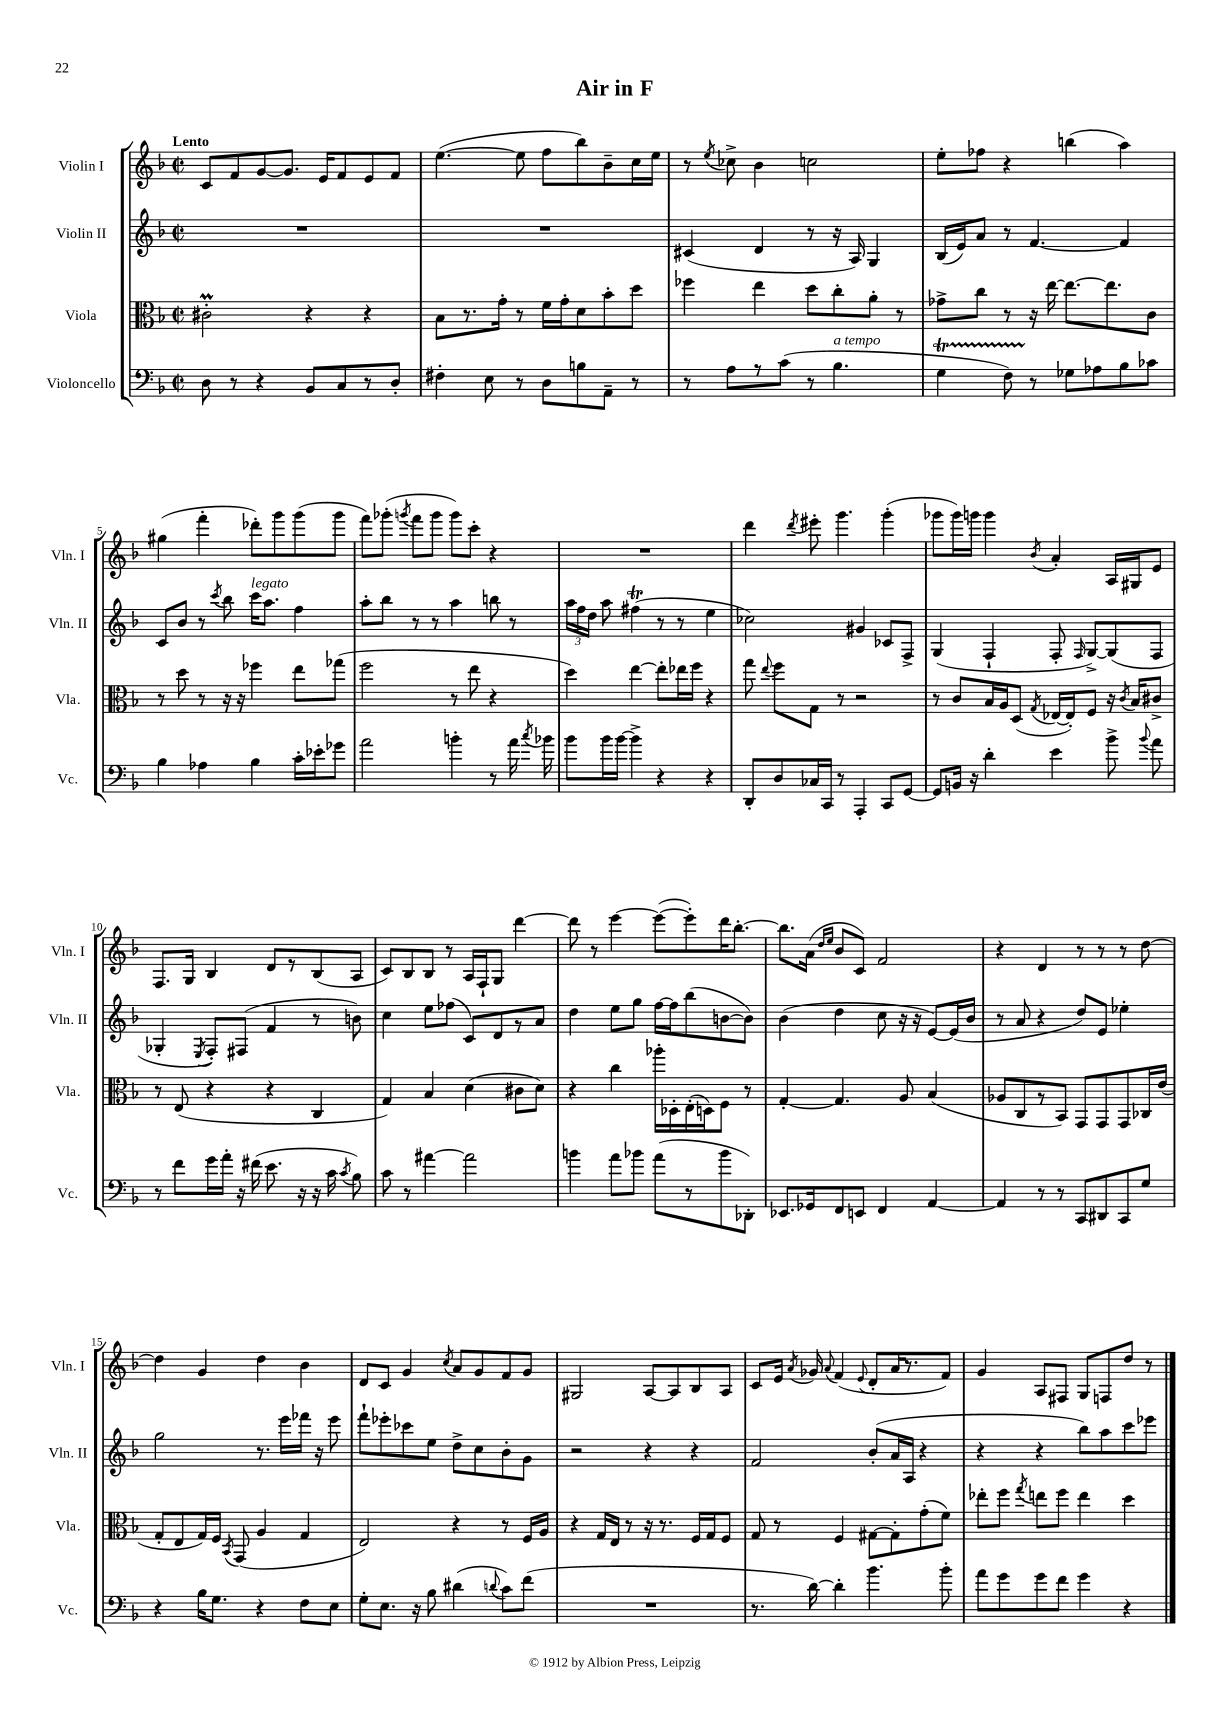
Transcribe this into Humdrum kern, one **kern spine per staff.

**kern	**kern	**kern	**kern
*staff4	*staff3	*staff2	*staff1
*clefF4	*clefC3	*clefG2	*clefG2
*k[b-]	*k[b-]	*k[b-]	*k[b-]
*M2/2	*M2/2	*M2/2	*M2/2
*met(c|)	*met(c|)	*met(c|)	*met(c|)
8D	2c#'	1r	8c
8r	.	.	8f
4r	.	.	[8g
.	.	.	8.g]
8BB-	4r	.	.
.	.	.	16e
8C	.	.	8f
8r	4r	.	8e
8D'	.	.	8f
=	=	=	=
4F#'	8B-	1r	([4.ee
.	8.r	.	.
8E	.	.	.
.	16g'	.	.
8r	8r	.	8ee]
8D	16f	.	8ff
.	16g'	.	.
8B	8d	.	8bb-)
8AA~	8b-'	.	8b-~
8r	8dd	.	16cc
.	.	.	16ee
=	=	=	=
8r	4ff-	(4c#	8r
.	.	.	8qee
8A	.	.	8cc-^
8r	4ee	4d	4b-
(8c	.	.	.
8r	8dd	8r	2cc
4.B-	8cc'	16r	.
.	.	16A)	.
.	8a'	4G	.
.	8r	.	.
=	=	=	=
4G	8g-^	(16B-	8ee'
.	.	16e)	.
.	8cc	8a	8ff-
8F)	8r	8r	4r
8r	16r	[4.f	.
.	[16ee	.	.
8G-	8.ee_	.	(4bb
8A-	.	.	.
.	8.ee]	.	.
8B-	.	4f]	4aa)
8c-	8c	.	.
=	=	=	=
4B-	8r	8c	(4gg#
.	8dd	8b-	.
4A-	8r	8r	4fff'
.	.	8qccc	.
.	16r	8bb-	.
.	16r	.	.
4B-	4ff-	16ccc	8ddd-')
.	.	8.aa	.
.	.	.	8ggg
16c'	8ee	4ff	(8ggg
16e-'	.	.	.
8g-	(8gg-	.	8ggg
=	=	=	=
2a	2ff	8aa'	8fff)
.	.	8bb-	(8ggg-'
.	.	.	8qggg
.	.	8r	8fff
.	.	8r	8ggg
4b'	8r	4aa	8ggg)
.	8ee	.	8ccc'
8r	4r	8bb	4r
16a	.	8r	.
8qcc	.	.	.
16b-	.	.	.
=	=	=	=
8b-	4dd)	24aa	1r
.	.	24ff	.
.	.	24dd	.
16b-	.	8aa	.
[16b-	.	.	.
4b-^]	[4ee	(4ff#	.
4r	8ee']	8r	.
.	16ee-	8r	.
.	16ff	.	.
4r	4r	4ee	.
=	=	=	=
8DD'	8gg	2cc-)	4ddd
.	8qqee	.	.
8D	8ff	.	.
.	.	.	8qddd
16C-	8G	.	8eee#'
16CC	.	.	.
8r	8r	.	4.ggg
4AAA'	2r	4g#	.
8CC	.	8c-	(4ggg'
[8GG	.	8F^	.
=	=	=	=
8GG]	8r	(4G	8ggg-
16BB	8c	.	16ggg-)
16r	.	.	16ggg
4d'	16B-	4F`	4ggg
.	16A	.	.
.	(8D	.	.
.	8qG	.	8qb-
4e	[16E-	8F'	4a'
.	16E-'])	.	.
.	.	16qqF	.
.	8F	[8G^)	.
8b-^	16r	(8G]	16A
.	8qc	.	.
.	16B-	.	16G#
8qqb-	.	.	.
8a	8c#^	8F	8e
=	=	=	=
8r	8r	4G-'	8.F
8f	(8E	.	.
.	.	.	16G
.	.	8qE	.
16g	4r	8F')	4B-
16a'	.	.	.
16r	.	(8F#	.
(16f#	.	.	.
8.e	4r	4f	8d
.	.	.	8r
16r	.	.	.
16r	4C	8r	(8B-
16c	.	.	.
8qc	.	.	.
8B-)	.	8b)	8A
=	=	=	=
8c	4G)	4cc	8c)
8r	.	.	8B-
[4a#	4B-	8ee	8B-
.	.	(8ff-	8r
2a#]	(4d	8c)	16A
.	.	.	16F`
.	.	8d	8G
.	8c#	8r	[4ddd
.	8d)	8a	.
=	=	=	=
4b	4r	4dd	8ddd]
.	.	.	8r
8a	4cc	8ee	[4eee
8b-	.	8gg	.
(8a	16aa-'	[16ff	(8eee_
.	16D-'	16ff]	.
8r	(16E'	(8bb-	8eee'])
.	16D)	.	.
8b-	8F	[8b	16ddd
.	.	.	[8.bb-'
8DD-')	8r	8b])	.
=	=	=	=
8.EE-	[4G'	(4b-	8.bb-]
16GG-	.	.	(16a
.	.	.	16qqdd
.	.	.	16qqee
8FF	4.G]	4dd	8b-
8EE	.	.	8c)
4FF	.	8cc	2f
.	8A	16r	.
.	.	16r	.
[4AA	(4B-	[8e)	.
.	.	(16e]	.
.	.	16b-	.
=	=	=	=
4AA]	8A-	8r	4r
.	8C	8a	.
8r	8r	4r	4d
8r	8BB-)	.	.
8CC	8GG	8dd)	8r
8DD#	8GG	8e	8r
8CC	8GG	4ee-'	8r
8G	16C-	.	[8dd
.	(16e	.	.
=	=	=	=
4r	8G'	2gg	4dd]
.	8E	.	.
16B-	16G)	.	4g
8.G	16F	.	.
.	8qBB-	.	.
.	(8GG	.	.
4r	4A	8.r	4dd
.	.	16eee	.
8F	4G	16fff-	4b-
.	.	16r	.
8E	.	8eee	.
=	=	=	=
8G'	2E)	8fff`	8d
8.E	.	8eee-'	8c
.	.	8ccc-	4g
16r	.	.	.
8B-	.	8ee	.
.	.	.	8qcc
(4d#	4r	8dd^	8a
.	.	8cc	8g
8qqd	.	.	.
8c)	8r	8b-'	8f
(8f	16F	8g	8g
.	16A	.	.
=	=	=	=
1r	4r	2r	2G#
.	16G	.	.
.	16E	.	.
.	8r	.	.
.	16r	4r	[8A
.	8.r	.	.
.	.	.	8A]
.	16F	4r	8B-
.	16G	.	.
.	8F	.	8A
=	=	=	=
8.r	8G	2f	8c
.	8r	.	16e
.	.	.	8qa
[16d)	.	.	16g-
.	.	.	8qqa
4d']	4F	.	(4f
.	.	.	8qqe
4.b-	[8G#	(8b-'	8d'
.	8G#']	16a	16a
.	.	16A	8.r
.	(8g'	4r	.
8b-'	8f)	.	8f)
=	=	=	=
8a	8ee-'	4r	4g
8g	8ff	.	.
.	8qgg	.	.
8g	8ee	4r	8A
8f	8ff	.	8F#
4g	4ee	8bb-)	8G
.	.	8aa	8F
4r	4dd	8ccc	8dd
.	.	8eee-	8r
==	==	==	==
*-	*-	*-	*-
